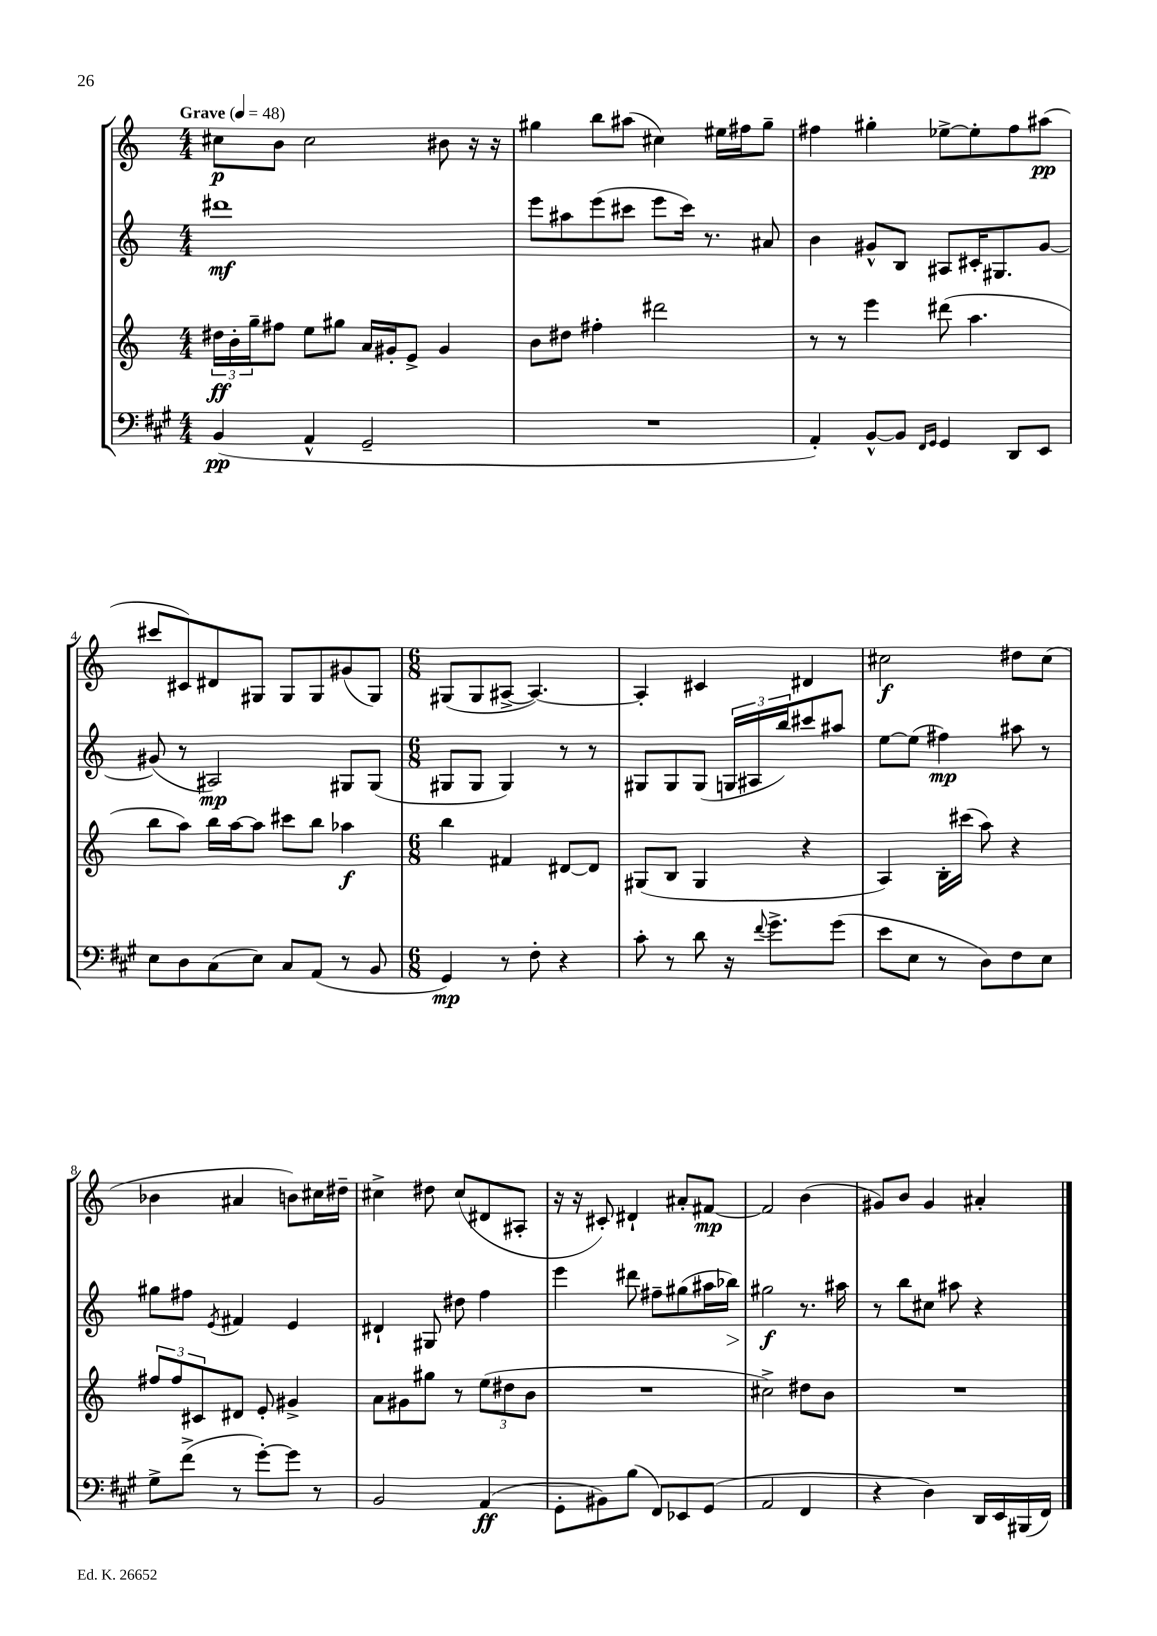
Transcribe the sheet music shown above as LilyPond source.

<<
\new StaffGroup <<
\new Staff = "s0" {
    \clef treble \key c \major \numericTimeSignature \time 4/4 \tempo "Grave" 4 = 48
    cis''8\p b'8 cis''2 bis'8 r16 r16 |
    gis''4 b''8 ais''8( cis''4) eis''16 fis''16 gis''8-- |
    fis''4 gis''4-. ees''8~-> ees''8-. fis''8 ais''8\pp( |
    cis'''8 cis'8) dis'8 gis8 gis8 gis8 gis'8( gis8) |
    \numericTimeSignature \time 6/8 gis8( gis8 ais8~-> ais4.~) |
    ais4-. cis'4 dis'4 |
    cis''2\f dis''8 cis''8( |
    bes'4 ais'4 b'8) cis''16 dis''16-- |
    cis''4-> dis''8 cis''8( dis'8 ais8-. |
    r16 r16 cis'8-.) dis'4-! ais'8-. fis'8~\mp |
    fis'2 b'4( |
    gis'8) b'8 gis'4 ais'4-. \bar "|." |
}
\new Staff = "s1" {
    \clef treble \key c \major \numericTimeSignature \time 4/4
    dis'''1\mf |
    e'''8 ais''8 e'''8( cis'''8 e'''8 cis'''16) r8. ais'8 |
    b'4 gis'8-^ b8 ais8 cis'16-. gis8. gis'8~ |
    gis'8( r8 ais2\mp) gis8 gis8( |
    \numericTimeSignature \time 6/8 gis8 gis8 gis4) r8 r8 |
    gis8 gis8 gis8( \tuplet 3/2 { g16 ais16 b''16) } cis'''8 ais''8 |
    e''8~ e''8( fis''4\mp) ais''8 r8 |
    gis''8 fis''8 \acciaccatura { e'8 } fis'4 e'4 |
    dis'4-! gis8 dis''8 f''4 |
    e'''4 dis'''8 fis''8-- gis''8( ais''16 bes''16\>) |
    gis''2\f\! r8. ais''16 |
    r8 b''8 cis''8 ais''8 r4 \bar "|." |
}
\new Staff = "s2" {
    \clef treble \key c \major \numericTimeSignature \time 4/4
    \tuplet 3/2 { dis''16\ff b'16-. g''16-- } fis''8 e''8 gis''8 a'16 gis'16-. e'8-> gis'4 |
    b'8 dis''8 fis''4-. dis'''2 |
    r8 r8 e'''4 dis'''8( a''4. |
    b''8 a''8) b''16 a''16~ a''8 cis'''8 b''8 aes''4\f |
    \numericTimeSignature \time 6/8 b''4 fis'4 dis'8~ dis'8 |
    gis8( b8 gis4 r4 |
    a4) b16-. cis'''16( a''8) r4 |
    \tuplet 3/2 { fis''8 fis''8 cis'8 } dis'8 e'8-. gis'4-> |
    a'8 gis'8 gis''8 r8 \tuplet 3/2 { e''8( dis''8 b'8 } |
    R2. |
    cis''2->) dis''8 b'8 |
    R2. \bar "|." |
}
\new Staff = "s3" {
    \clef bass \key a \major \numericTimeSignature \time 4/4
    b,4\pp( a,4-^ gis,2-- |
    R1 |
    a,4-.) b,8~-^ b,8 \grace { fis,16 gis,16 } gis,4 d,8 e,8 |
    e8 d8 cis8( e8) cis8 a,8( r8 b,8 |
    \numericTimeSignature \time 6/8 gis,4\mp) r8 fis8-. r4 |
    cis'8-. r8 d'8 r16 \appoggiatura { fis'8 } gis'8.-> gis'8( |
    e'8 e8 r8 d8) fis8 e8 |
    gis8-> fis'8->( r8 gis'8~-.) gis'8 r8 |
    b,2 a,4\ff( |
    gis,8-. bis,8) b8( fis,8) ees,8 gis,8( |
    a,2 fis,4 |
    r4 d4) d,16 e,16 bis,,16( fis,16) \bar "|." |
}
>>
>>
